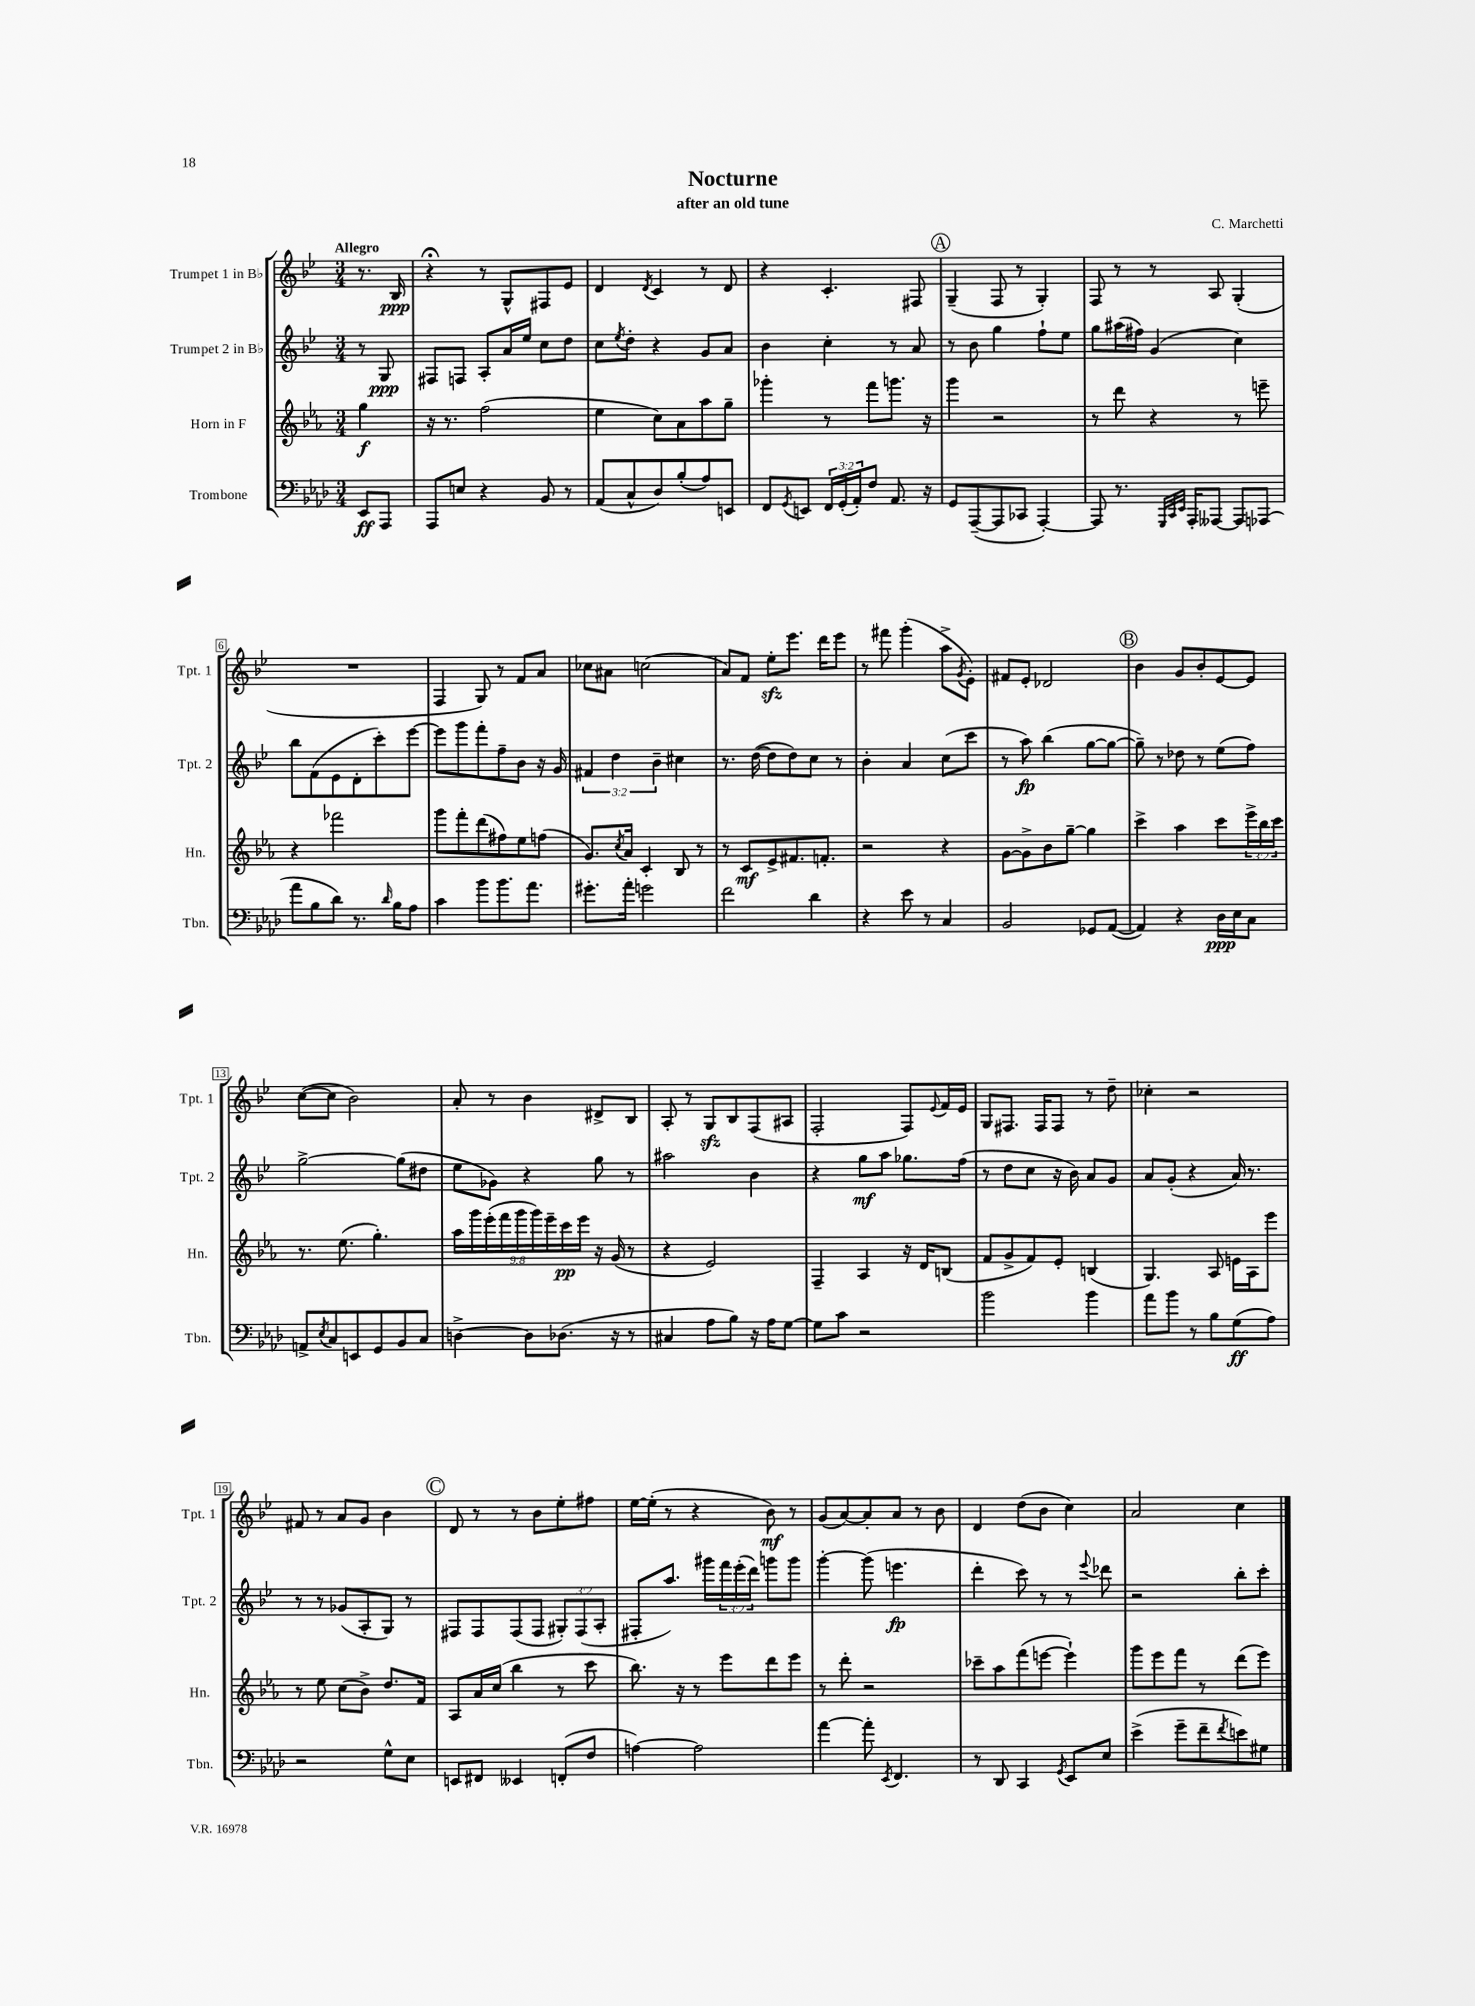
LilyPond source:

\header { title = "Nocturne" composer = "C. Marchetti" subtitle = "after an old tune" }
<<
\new StaffGroup <<
\new Staff = "s0" \with { instrumentName = "Trumpet 1 in Bb" shortInstrumentName = "Tpt. 1" } {
    \clef treble \key bes \major \numericTimeSignature \time 3/4 \partial 4 \tempo "Allegro"
    r8. bes16\ppp |
    r4\fermata r8 g8-^ fis8 ees'8 |
    d'4 \acciaccatura { d'8 } c'4 r8 d'8 |
    r4 c'4.-. fis8 |
    \mark \markup { \circle "A" } g4--( f8 r8 g4-.) |
    f8 r8 r8 a8 g4-.( |
    R2. |
    f4 g8) r8 f'8 a'8 |
    ces''8 ais'8 c''2( |
    a'8) f'8 ees''8-.\sfz ees'''8. d'''16 ees'''8 |
    r8 fis'''8 g'''4-.( a''8-> \acciaccatura { g'8 } ees'8-.) |
    fis'8 ees'8-. des'2 |
    \mark \markup { \circle "B" } bes'4 g'8 bes'8-. ees'8~ ees'8 |
    c''8~( c''8 bes'2) |
    a'8-. r8 bes'4 dis'8-> bes8 |
    a8-. r8 g8\sfz bes8 f8( ais8 |
    f2-. f8) \appoggiatura { ees'8 } f'16 ees'16 |
    g8 fis8. fis16 fis8 r8 d''8-- |
    ces''4-. r2 |
    fis'8 r8 a'8 g'8 bes'4 |
    \mark \markup { \circle "C" } d'8 r8 r8 bes'8 ees''8-. fis''8 |
    ees''16~ ees''16-.( r8 r4 bes'8\mf) r8 |
    g'8( a'8~) a'8-. a'8 r8 bes'8 |
    d'4 d''8( bes'8 c''4) |
    a'2 c''4 \bar "|." |
}
\new Staff = "s1" \with { instrumentName = "Trumpet 2 in Bb" shortInstrumentName = "Tpt. 2" } {
    \clef treble \key bes \major \numericTimeSignature \time 3/4 \override Staff.TupletNumber.text = #tuplet-number::calc-fraction-text \partial 4
    r8 g8\ppp |
    fis8 f8 a8-. a'16 ees''16 c''8 d''8 |
    c''8 \acciaccatura { ees''8 } d''8-. r4 g'8 a'8 |
    bes'4 c''4-. r8 a'8 |
    \mark \markup { \circle "A" } r8 bes'8 g''4 f''8-! ees''8 |
    g''8 ais''16( fis''16) g'4( c''4) |
    bes''8 f'8( ees'8 d'8-. c'''8-.) ees'''8~ |
    ees'''8 g'''8 f'''8-. f''8-- bes'8 r16 g'16 |
    \tuplet 3/2 { fis'4 d''4 bes'4-- } cis''4 |
    r8. d''16~( d''8 d''8) c''8 r8 |
    bes'4-. a'4 c''8( c'''8 |
    r8 a''8\fp) bes''4( g''8~ g''8~ |
    \mark \markup { \circle "B" } g''8--) r8 des''8 r8 ees''8( f''8) |
    g''2~-> g''8( dis''8 |
    ees''8 ges'8) r4 g''8 r8 |
    ais''2 bes'4 |
    r4 g''8\mf a''8 ges''8. f''16( |
    r8 d''8 c''8 r16 bes'16) a'8 g'8 |
    a'8 g'8-.( r4 a'16) r8. |
    r8 r8 ges'8( a8-. g8) r8 |
    \mark \markup { \circle "C" } fis8 fis8 fis8( fis8 \tuplet 3/2 { gis8-.) fis8( a8-. } |
    fis8-. a''8.) gis'''16 \tuplet 3/2 { f'''16 ees'''16-.( d'''16) } g'''8 g'''8 |
    g'''4~-. g'''8( e'''4.\fp |
    d'''4-. c'''8) r8 r8 \appoggiatura { ees'''8 } des'''8 |
    r2 bes''8-. c'''8-. \bar "|." |
}
\new Staff = "s2" \with { instrumentName = "Horn in F" shortInstrumentName = "Hn." } {
    \clef treble \key ees \major \numericTimeSignature \time 3/4 \override Staff.TupletNumber.text = #tuplet-number::calc-fraction-text \partial 4
    g''4\f |
    r16 r8. f''2( |
    ees''4 c''8) aes'8 aes''8 g''8-- |
    ges'''4-. r8 f'''8 g'''8. r16 |
    \mark \markup { \circle "A" } g'''4 r2 |
    r8 d'''8 r4 r8 e'''8-- |
    r4 fes'''2 |
    g'''8 f'''8-. d'''8( fis''8) ees''8 f''8( |
    g'8.) \acciaccatura { c''8 } aes'16 c'4-. bes8 r8 |
    r8 c'8\mf ees'8-> fis'8. f'8.-. |
    r2 r4 |
    g'8~ g'8-> bes'8 g''8~-- g''4 |
    \mark \markup { \circle "B" } c'''4-> aes''4 c'''8 \tuplet 3/2 { ees'''16-> bes''16 c'''16 } |
    r8. ees''8.( g''4.-.) |
    \tuplet 9/8 { aes''16 g'''16 ees'''16-.( f'''16 g'''16 g'''16) ees'''16-- c'''16\pp ees'''16 } r16 g'16( r8 |
    r4 ees'2) |
    f4-- aes4 r16 d'16 b8( |
    f'8 g'8-> f'8) ees'8-. b4( |
    g4.) aes8 e'16 aes16 ees'''8 |
    r8 ees''8 c''8( bes'8->) d''8. f'16 |
    \mark \markup { \circle "C" } aes8 aes'16 c''16( bes''4 r8 c'''8 |
    bes''8.) r16 r8 ees'''8 d'''8 ees'''8 |
    r8 d'''8-. r2 |
    ces'''8-- aes''8 f'''8( e'''8~ e'''4-!) |
    g'''8 ees'''8 f'''8 r8 d'''8( ees'''8) \bar "|." |
}
\new Staff = "s3" \with { instrumentName = "Trombone" shortInstrumentName = "Tbn." } {
    \clef bass \key aes \major \numericTimeSignature \time 3/4 \override Staff.TupletNumber.text = #tuplet-number::calc-fraction-text \partial 4
    ees,8\ff aes,,8 |
    aes,,8 e8 r4 bes,8 r8 |
    aes,8( c8-^ des8) bes8-.( aes8) e,8 |
    f,8 \acciaccatura { g,8 } e,8 \tuplet 3/2 { f,16 g,16-.( aes,16-.) } f8 aes,8. r16 |
    \mark \markup { \circle "A" } g,8 aes,,8~--( aes,,8 ces,8 aes,,4~-.) |
    aes,,8 r8. \grace { g,,32 c,32 ees,32 } aes,,16-. aeses,,8~ aeses,,8 aes,,8( |
    aes'8 bes8 des'8) r8. \grace { des'16 } bes16 aes8 |
    c'4 bes'8 bes'8. aes'8. |
    gis'8.-. aes'16-. g'2 |
    f'2 des'4 |
    r4 ees'8 r8 c4 |
    bes,2 ges,8 aes,8~( |
    \mark \markup { \circle "B" } aes,4) r4 des16\ppp ees16 c8 |
    a,8-> \acciaccatura { ees8 } c8 e,8 g,8 bes,8 c8 |
    d4~-> d8 des8.( r16 r8 |
    cis4 aes8 bes8) r16 aes16 g8~ |
    g8 c'8 r2 |
    bes'2 bes'4 |
    aes'8 bes'8 r8 bes8 g8\ff( aes8) |
    r2 g8-^ ees8 |
    \mark \markup { \circle "C" } e,8 fis,8 eeses,4 f,8-.( f8 |
    a4~) a2 |
    aes'4~ aes'8-. \acciaccatura { ees,8 } f,4. |
    r8 des,8 c,4 \acciaccatura { g,8 } ees,8 ees8 |
    ees'4->( g'8-- f'8-- \acciaccatura { f'8 } e'8) gis8 \bar "|." |
}
>>
>>
\layout { \context { \Score \override BarNumber.stencil = #(make-stencil-boxer 0.1 0.3 ly:text-interface::print) } }
